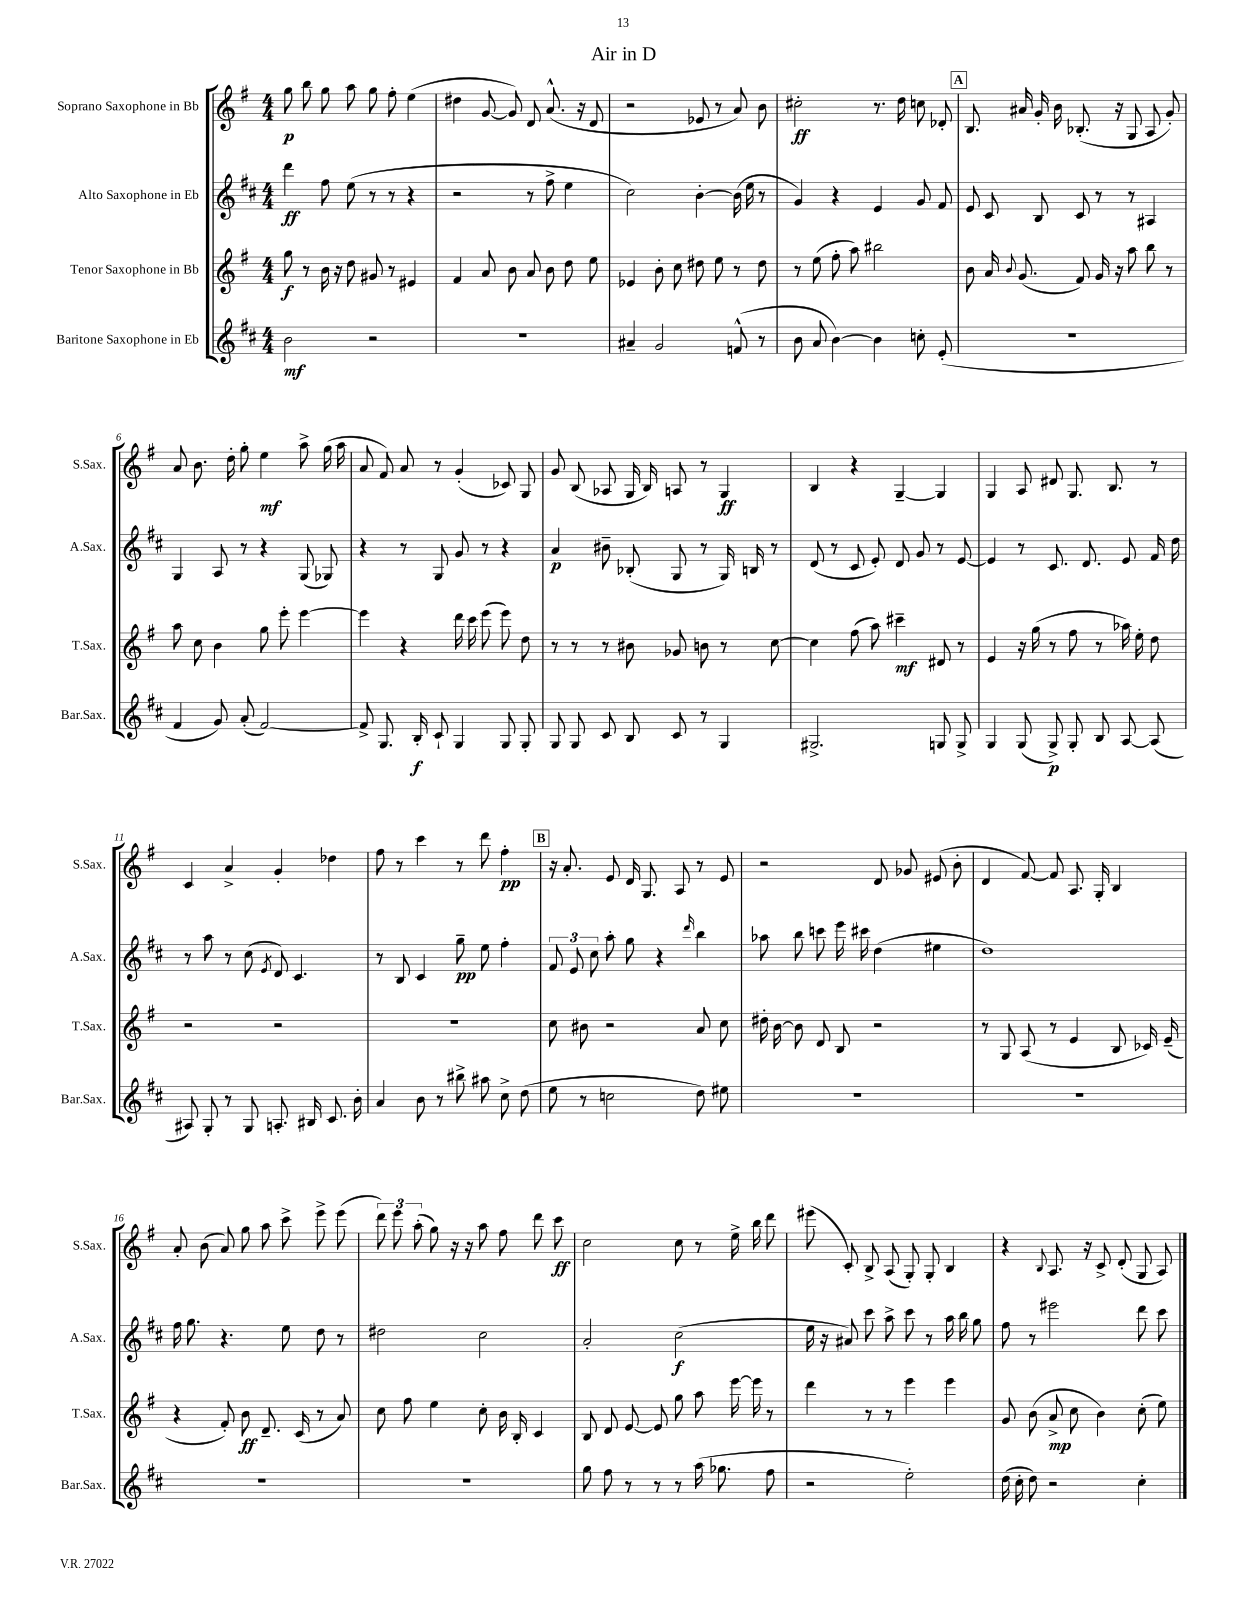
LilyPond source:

\header { title = "Air in D" }
<<
\new StaffGroup <<
\new Staff = "s0" \with { instrumentName = "Soprano Saxophone in Bb" shortInstrumentName = "S.Sax." } {
    \clef treble \key g \major \numericTimeSignature \time 4/4
    \autoBeamOff g''8\p b''8 g''8 a''8 g''8 fis''8-. e''4( |
    dis''4 g'8~ g'8) d'8 a'8.-^( r16 d'8 |
    r2 ees'8 r8 a'8) b'8 |
    cis''2-.\ff r8. d''16 c''8 des'8-. |
    \mark \markup { \box "A" } b8. ais'16 g'16-. b'16 bes8.-.( r16 g8 a8 g'8-.) |
    a'8 b'8. d''16-. g''8-. e''4\mf a''8-> g''16( a''16 |
    a'8 fis'8) a'8 r8 g'4-.( ces'8) g8 |
    g'8 b8( aes8 g16 b16) a8 r8 g4\ff |
    b4 r4 g4~-- g4 |
    g4 a8 dis'8 g8. b8. r8 |
    c'4 a'4-> g'4-. des''4 |
    fis''8 r8 c'''4 r8 d'''8 fis''4-.\pp |
    \mark \markup { \box "B" } r16 a'8.-. e'8 d'16 g8. a8 r8 e'8 |
    r2 d'8 ges'8 eis'8( b'8-. |
    d'4 fis'8~) fis'8 a8. g16-. b4 |
    a'8-. b'8( a'8) g''8 a''8 c'''8-> e'''8-> e'''8( |
    \tuplet 3/2 { d'''8) e'''8 a''8-.( } g''8) r16 r16 a''8 fis''8 d'''8 c'''8\ff |
    c''2 c''8 r8 e''16-> b''16 d'''8 |
    eis'''8( c'8-.) b8-> a8( g8-.) g8-. b4 |
    r4 \appoggiatura { b8 } a8. r16 c'8-> d'8-.( g8 a8) \bar "|." |
}
\new Staff = "s1" \with { instrumentName = "Alto Saxophone in Eb" shortInstrumentName = "A.Sax." } {
    \clef treble \key d \major \numericTimeSignature \time 4/4
    \autoBeamOff d'''4\ff fis''8 e''8( r8 r8 r4 |
    r2 r8 fis''8-> e''4 |
    cis''2) b'4~-. b'16( e''16 r8 |
    g'4) r4 e'4 g'8 fis'8 |
    \mark \markup { \box "A" } e'8 cis'8 b8 cis'8 r8 r8 ais4 |
    g4 a8 r8 r4 g8( ges8) |
    r4 r8 g8 g'8 r8 r4 |
    a'4\p bis'8-- bes8-.( g8 r8 g16) b16 r8 |
    d'8( r8 cis'8 e'8-.) d'8 g'8 r8 e'8~ |
    e'4 r8 cis'8. d'8. e'8 fis'16 d''16 |
    r8 a''8 r8 cis''8( \acciaccatura { e'8 } d'8) cis'4. |
    r8 b8 cis'4 g''8--\pp e''8 fis''4-. |
    \mark \markup { \box "B" } \tuplet 3/2 { fis'8 e'8 cis''8 } a''8-. g''8 r4 \grace { d'''16 } b''4 |
    aes''8 b''8 c'''8 e'''16 cis'''16 d''4( eis''4 |
    d''1) |
    fis''16 g''8. r4. e''8 d''8 r8 |
    dis''2 cis''2 |
    a'2-. cis''2\f( |
    e''16 r16 ais'8) cis'''8 a''8-> cis'''8 r8 a''16 b''16 g''8 |
    fis''8 r8 eis'''2 d'''8 cis'''8 \bar "|." |
}
\new Staff = "s2" \with { instrumentName = "Tenor Saxophone in Bb" shortInstrumentName = "T.Sax." } {
    \clef treble \key g \major \numericTimeSignature \time 4/4
    \autoBeamOff g''8\f r8 b'16 r16 d''8 gis'8 r8 eis'4 |
    fis'4 a'8 b'8 a'8 b'8 d''8 e''8 |
    ees'4 b'8-. c''8 dis''8 e''8 r8 dis''8 |
    r8 e''8( fis''8-. a''8) bis''2 |
    \mark \markup { \box "A" } b'8 a'16 \appoggiatura { b'8 } g'8.( fis'8) g'16 r16 a''8 b''8 r8 |
    a''8 c''8 b'4 g''8 e'''8-. e'''4~ |
    e'''4 r4 d'''16 c'''16 e'''8( e'''8) d''8 |
    r8 r8 r8 bis'8 ges'8 b'8 r8 c''8~ |
    c''4 fis''8( a''8) cis'''4--\mf dis'8 r8 |
    e'4 r16 g''16( r8 fis''8 r8 aes''16) e''16-. d''8 |
    r2 r2 |
    R1 |
    \mark \markup { \box "B" } c''8 bis'8 r2 a'8 c''8 |
    dis''16-. b'16~ b'8 d'8 b8 r2 |
    r8 g8 a8( r8 e'4 b8 ces'16) e'16--( |
    r4 fis'8-.) b'8\ff d'8.-- c'16( r8 a'8) |
    c''8 fis''8 e''4 c''8-. b'16 b16-. c'4 |
    b8 d'8 e'8~ e'8 g''8 a''8 e'''16~ e'''16 r8 |
    d'''4 r8 r8 e'''4 e'''4 |
    g'8 b'8( a'8->\mp c''8 b'4) c''8-.( e''8) \bar "|." |
}
\new Staff = "s3" \with { instrumentName = "Baritone Saxophone in Eb" shortInstrumentName = "Bar.Sax." } {
    \clef treble \key d \major \numericTimeSignature \time 4/4
    \autoBeamOff b'2\mf r2 |
    R1 |
    ais'4-- g'2 f'8-^( r8 |
    b'8 a'8 b'4~) b'4 c''8-. e'8-.( |
    \mark \markup { \box "A" } R1 |
    fis'4 g'8) a'8-.( fis'2~) |
    fis'8-> g8. b16-.\f cis'8-! g4 g8 g8-. |
    g8 g8 cis'8 b8 cis'8 r8 g4 |
    gis2.-> g8 g8-> |
    g4 g8( g8->\p) g8-. b8 a8~ a8( |
    ais8) g8-. r8 g8 a8.-. bis16 cis'8. b'16-. |
    a'4 b'8 r8 bis''8-> ais''8 cis''8-> d''8( |
    \mark \markup { \box "B" } e''8 r8 c''2 d''8) eis''8 |
    R1 |
    R1 |
    R1 |
    R1 |
    g''8 fis''8 r8 r8 r8 a''16( ges''8. fis''8 |
    r2 e''2-.) |
    d''16( cis''16-. d''8) r2 cis''4-. \bar "|." |
}
>>
>>
